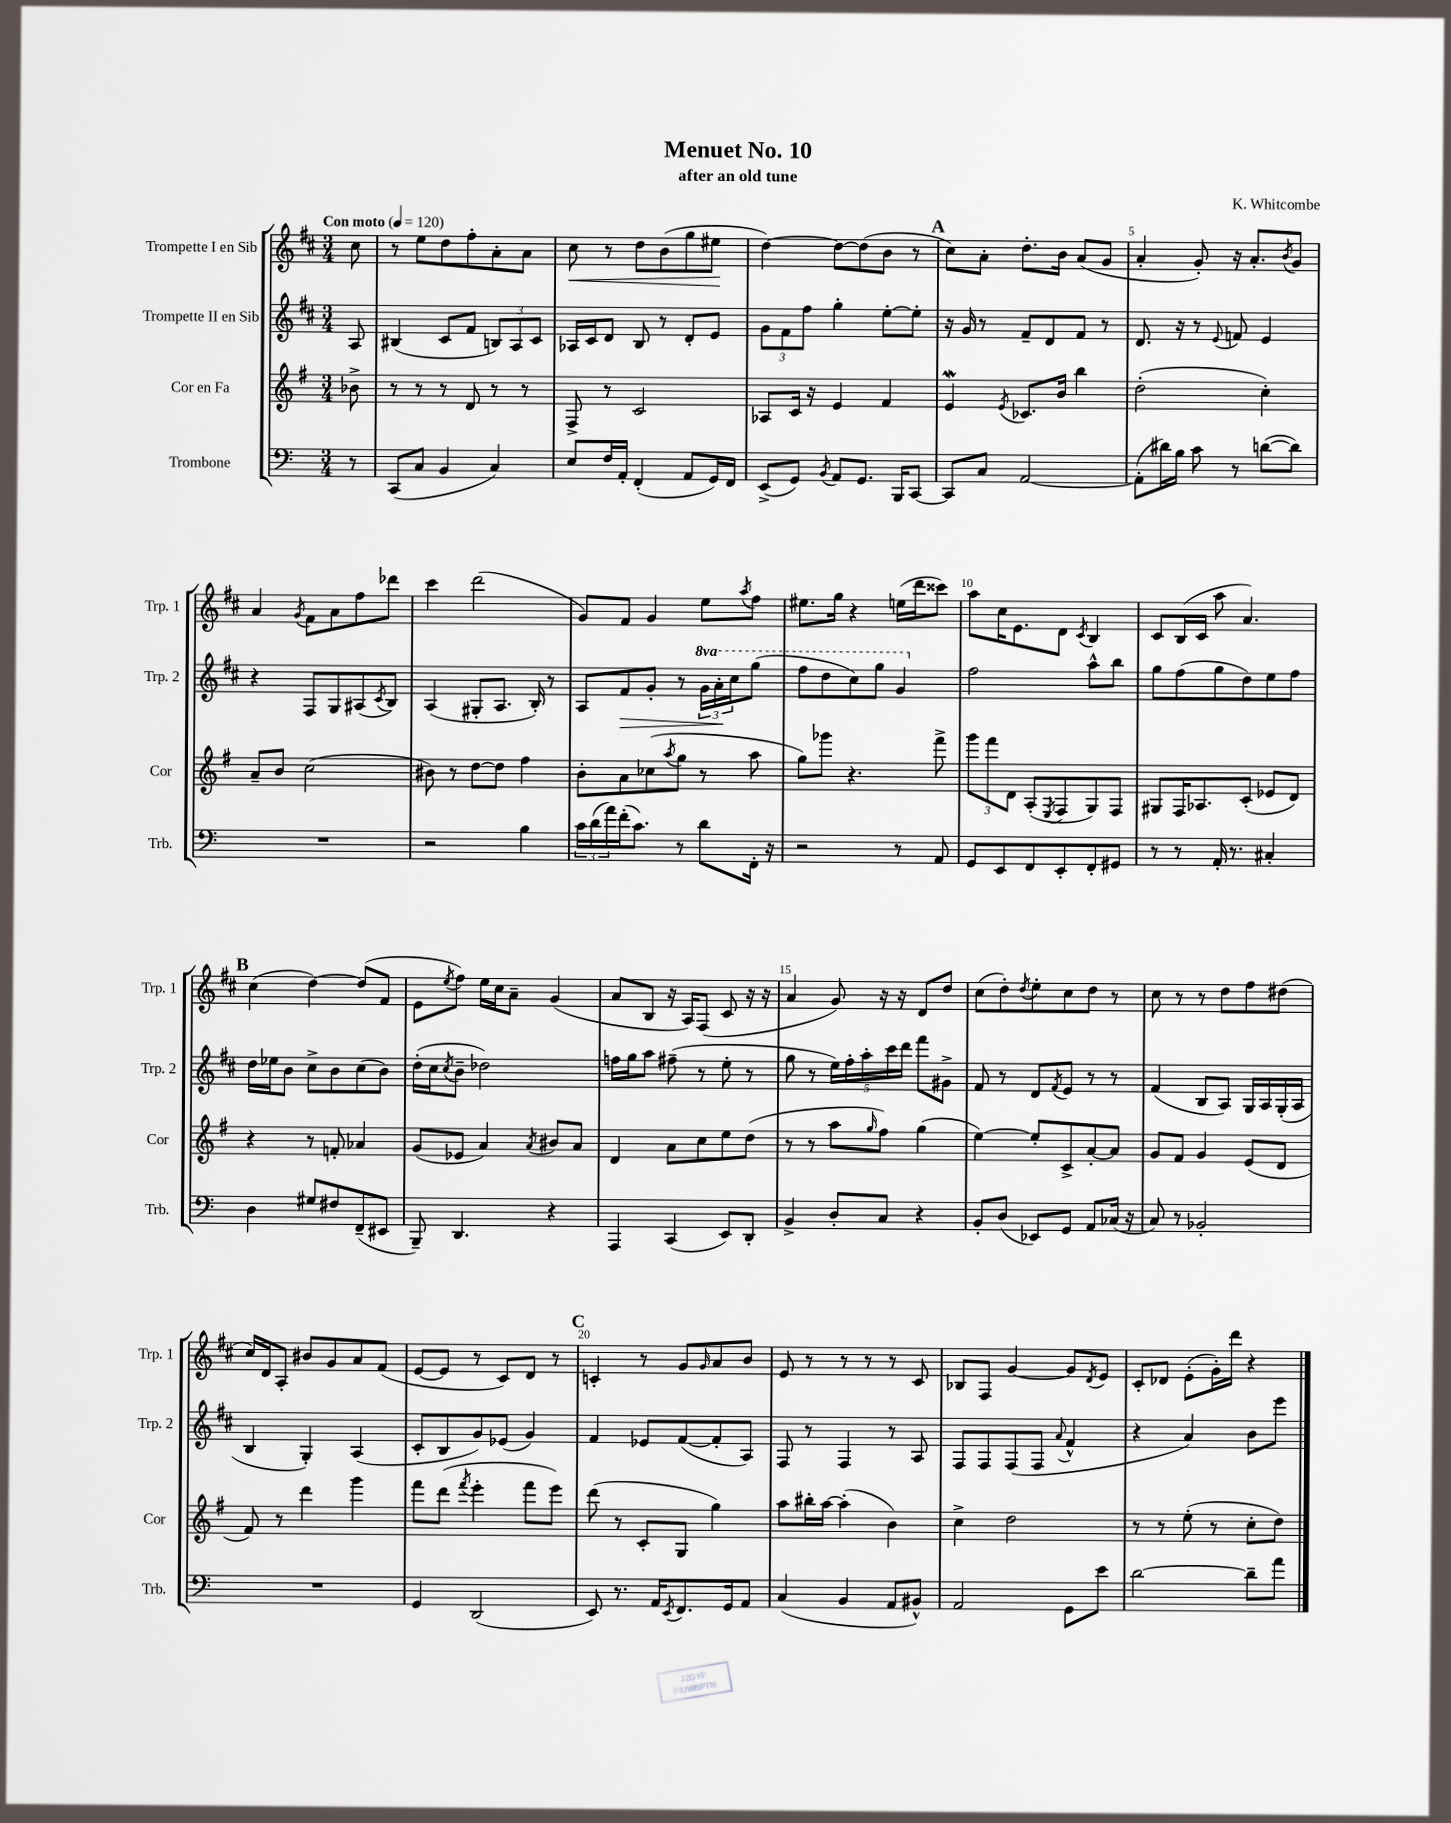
\header { title = "Menuet No. 10" composer = "K. Whitcombe" subtitle = "after an old tune" }
<<
\new StaffGroup <<
\new Staff = "s0" \with { instrumentName = "Trompette I en Sib" shortInstrumentName = "Trp. 1" } {
    \clef treble \key d \major \numericTimeSignature \time 3/4 \partial 8 \tempo "Con moto" 4 = 120
    cis''8 |
    r8 e''8 d''8 fis''8-. a'8-. a'8 |
    cis''8\< r8 d''8 b'8( g''8 eis''8\! |
    d''4~) d''8~ d''8( b'8 r8 |
    \mark \markup { \bold "A" } cis''8) a'8-. d''8.-. b'16 a'8( g'8 |
    a'4-. g'8-.) r16 a'8.-. \acciaccatura { b'8 } g'8 |
    a'4 \acciaccatura { g'8 } fis'8 a'8 fis''8 des'''8 |
    cis'''4 d'''2( |
    g'8) fis'8 g'4 e''8 \acciaccatura { a''8 } fis''8 |
    eis''8. g''16 r4 e''16( d'''16 cisis'''8) |
    a''8 cis''16 e'8. d'8 \acciaccatura { cis'8 } b4 |
    cis'8 b16( cis'16 a''8 a'4.) |
    \mark \markup { \bold "B" } cis''4( d''4~) d''8( fis'8 |
    e'8 \acciaccatura { e''8 } fis''8) e''16 cis''16 a'8-- g'4( |
    a'8 b8 r16 a16) fis8( cis'8 r16 r16 |
    a'4 g'8) r16 r16 d'8 d''8 |
    cis''8( d''8-.) \acciaccatura { d''8 } e''8-. cis''8 d''8 r8 |
    cis''8 r8 r8 d''8 fis''8 dis''8( |
    cis''16) d'16 a8-. bis'8 g'8 a'8 fis'8( |
    e'8~ e'8 r8 cis'8) d'8 r8 |
    \mark \markup { \bold "C" } c'4-. r8 g'8 \grace { g'16 } a'8 b'8 |
    e'8 r8 r8 r8 r8 cis'8 |
    bes8 fis8 g'4~ g'8 \acciaccatura { d'8 } e'8 |
    cis'8-. des'8 e'8-.( g'16-.) d'''16 r4 \bar "|." |
}
\new Staff = "s1" \with { instrumentName = "Trompette II en Sib" shortInstrumentName = "Trp. 2" } {
    \clef treble \key d \major \numericTimeSignature \time 3/4 \set Staff.ottavationMarkups = #ottavation-simple-ordinals \partial 8
    a8 |
    bis4( cis'8 fis'8 \tuplet 3/2 { b8) a8 cis'8 } |
    aes16 cis'16 d'8 b8 r8 d'8-. e'8 |
    \tuplet 3/2 { g'8 fis'8 fis''8 } g''4-. e''8~-. e''8-. |
    \mark \markup { \bold "A" } r16 g'16 r8 fis'8-- d'8 fis'8 r8 |
    d'8. r16 r8 \appoggiatura { e'8 } f'8 e'4 |
    r4 fis8 g8 ais8( \acciaccatura { cis'8 } b8) |
    a4( gis8-. a8. b16-.) r8 |
    a8 fis'8\> g'8-. r8 \tuplet 3/2 { \ottava #1 g''16 a''16-.\! cis'''16 } g'''8( |
    fis'''8 d'''8 cis'''8) g'''8 g''4 \ottava #0 |
    fis''2 a''8-^ b''8 |
    g''8 fis''8( g''8 d''8) e''8 fis''8 |
    \mark \markup { \bold "B" } d''16 ees''16 b'8 cis''8-> b'8 cis''8( b'8) |
    d''16-.( cis''16 \acciaccatura { cis''8 } b'8-- des''2) |
    f''16 g''16 a''8 fis''8--( r8 e''8-. r8 |
    g''8 r8 \tuplet 5/4 { e''16) fis''16-. a''16-. cis'''16 d'''16 } fis'''8 gis'8-> |
    fis'8 r8 d'8 \acciaccatura { fis'8 } e'8 r8 r8 |
    fis'4( b8 a8) g16 a16 g16-.( a16 |
    b4 g4-.) a4( |
    cis'8-. b8 g'8) ees'8( g'4) |
    \mark \markup { \bold "C" } fis'4 ees'8 fis'8~( fis'8-. a8) |
    fis8 r8 fis4 r8 a8 |
    fis8 fis8 fis8( fis8 \appoggiatura { a'8 } fis'4-^ |
    r4 a'4) b'8 e'''8 \bar "|." |
}
\new Staff = "s2" \with { instrumentName = "Cor en Fa" shortInstrumentName = "Cor" } {
    \clef treble \key g \major \numericTimeSignature \time 3/4 \partial 8
    bes'8-> |
    r8 r8 r8 d'8 r8 r8 |
    fis8-> r8 c'2 |
    aes8 c'16 r16 e'4 fis'4 |
    \mark \markup { \bold "A" } e'4\mordent \acciaccatura { e'8 } ces'8. b'16 b''4 |
    d''2-.( c''4-.) |
    a'8-- b'8 c''2( |
    bis'8) r8 d''8~ d''8 fis''4 |
    b'8-. a'8 ces''8( \acciaccatura { a''8 } g''8 r8 a''8 |
    g''8) ges'''8 r4. fis'''8-> |
    \tuplet 3/2 { g'''8 fis'''8 d'8 } a8-.( \acciaccatura { e8 } fis8 g8) fis8 |
    gis8 fis16 aes8. c'8-.( ees'8 d'8) |
    \mark \markup { \bold "B" } r4 r8 f'8-. aes'4 |
    g'8( ees'8 a'4) \acciaccatura { a'8 } bis'8 a'8 |
    d'4 a'8 c''8 e''8 d''8( |
    r8 r8 a''8 \grace { g''16 } fis''8) g''4( |
    e''4~) e''8-. c'8-> a'8~-. a'8 |
    g'8 fis'8 g'4 e'8( d'8 |
    fis'8) r8 d'''4 g'''4 |
    fis'''8 d'''8( \acciaccatura { fis'''8 } e'''4-. fis'''8 e'''8) |
    \mark \markup { \bold "C" } d'''8( r8 c'8-. g8 g''4) |
    a''8 bis''16-. a''16~ a''4-.( b'4) |
    c''4-> d''2 |
    r8 r8 e''8-.( r8 c''8-. d''8) \bar "|." |
}
\new Staff = "s3" \with { instrumentName = "Trombone" shortInstrumentName = "Trb." } {
    \clef bass \key c \major \numericTimeSignature \time 3/4 \partial 8
    r8 |
    c,8( c8 b,4 c4) |
    e8 f16 a,16-. f,4-.( a,8 g,16) f,16 |
    e,8->( g,8) \acciaccatura { b,8 } a,8 g,8. b,,16 c,8~ |
    \mark \markup { \bold "A" } c,8 c8 a,2~ |
    a,8-.( dis'16) b16 c'8 r8 d'8~( d'8) |
    R2. |
    r2 b4 |
    \tuplet 3/2 { c'16 d'16( a'16) } f'16-.( c'8.) r8 d'8 f,16-. r16 |
    r2 r8 a,8 |
    g,8 e,8 f,8 e,8-. f,8-. gis,8 |
    r8 r8 a,16-. r8. cis4-. |
    \mark \markup { \bold "B" } d4 gis8 fis8 f,8--( eis,8 |
    b,,8--) d,4. r4 |
    a,,4 c,4( e,8) d,8-. |
    b,4-> d8-. c8 r4 |
    b,8-. d8( ees,8) g,8 a,8 ces16( r16 |
    c8) r8 bes,2-. |
    R2. |
    g,4 d,2( |
    \mark \markup { \bold "C" } e,8) r8. a,16 \acciaccatura { e,8 } f,8. g,16 a,8 |
    c4( b,4 a,8 bis,8-^) |
    a,2 g,8 e'8 |
    d'2~ d'8-- a'8 \bar "|." |
}
>>
>>
\layout { \context { \Score \override BarNumber.break-visibility = ##(#f #t #t) barNumberVisibility = #(every-nth-bar-number-visible 5) } }
